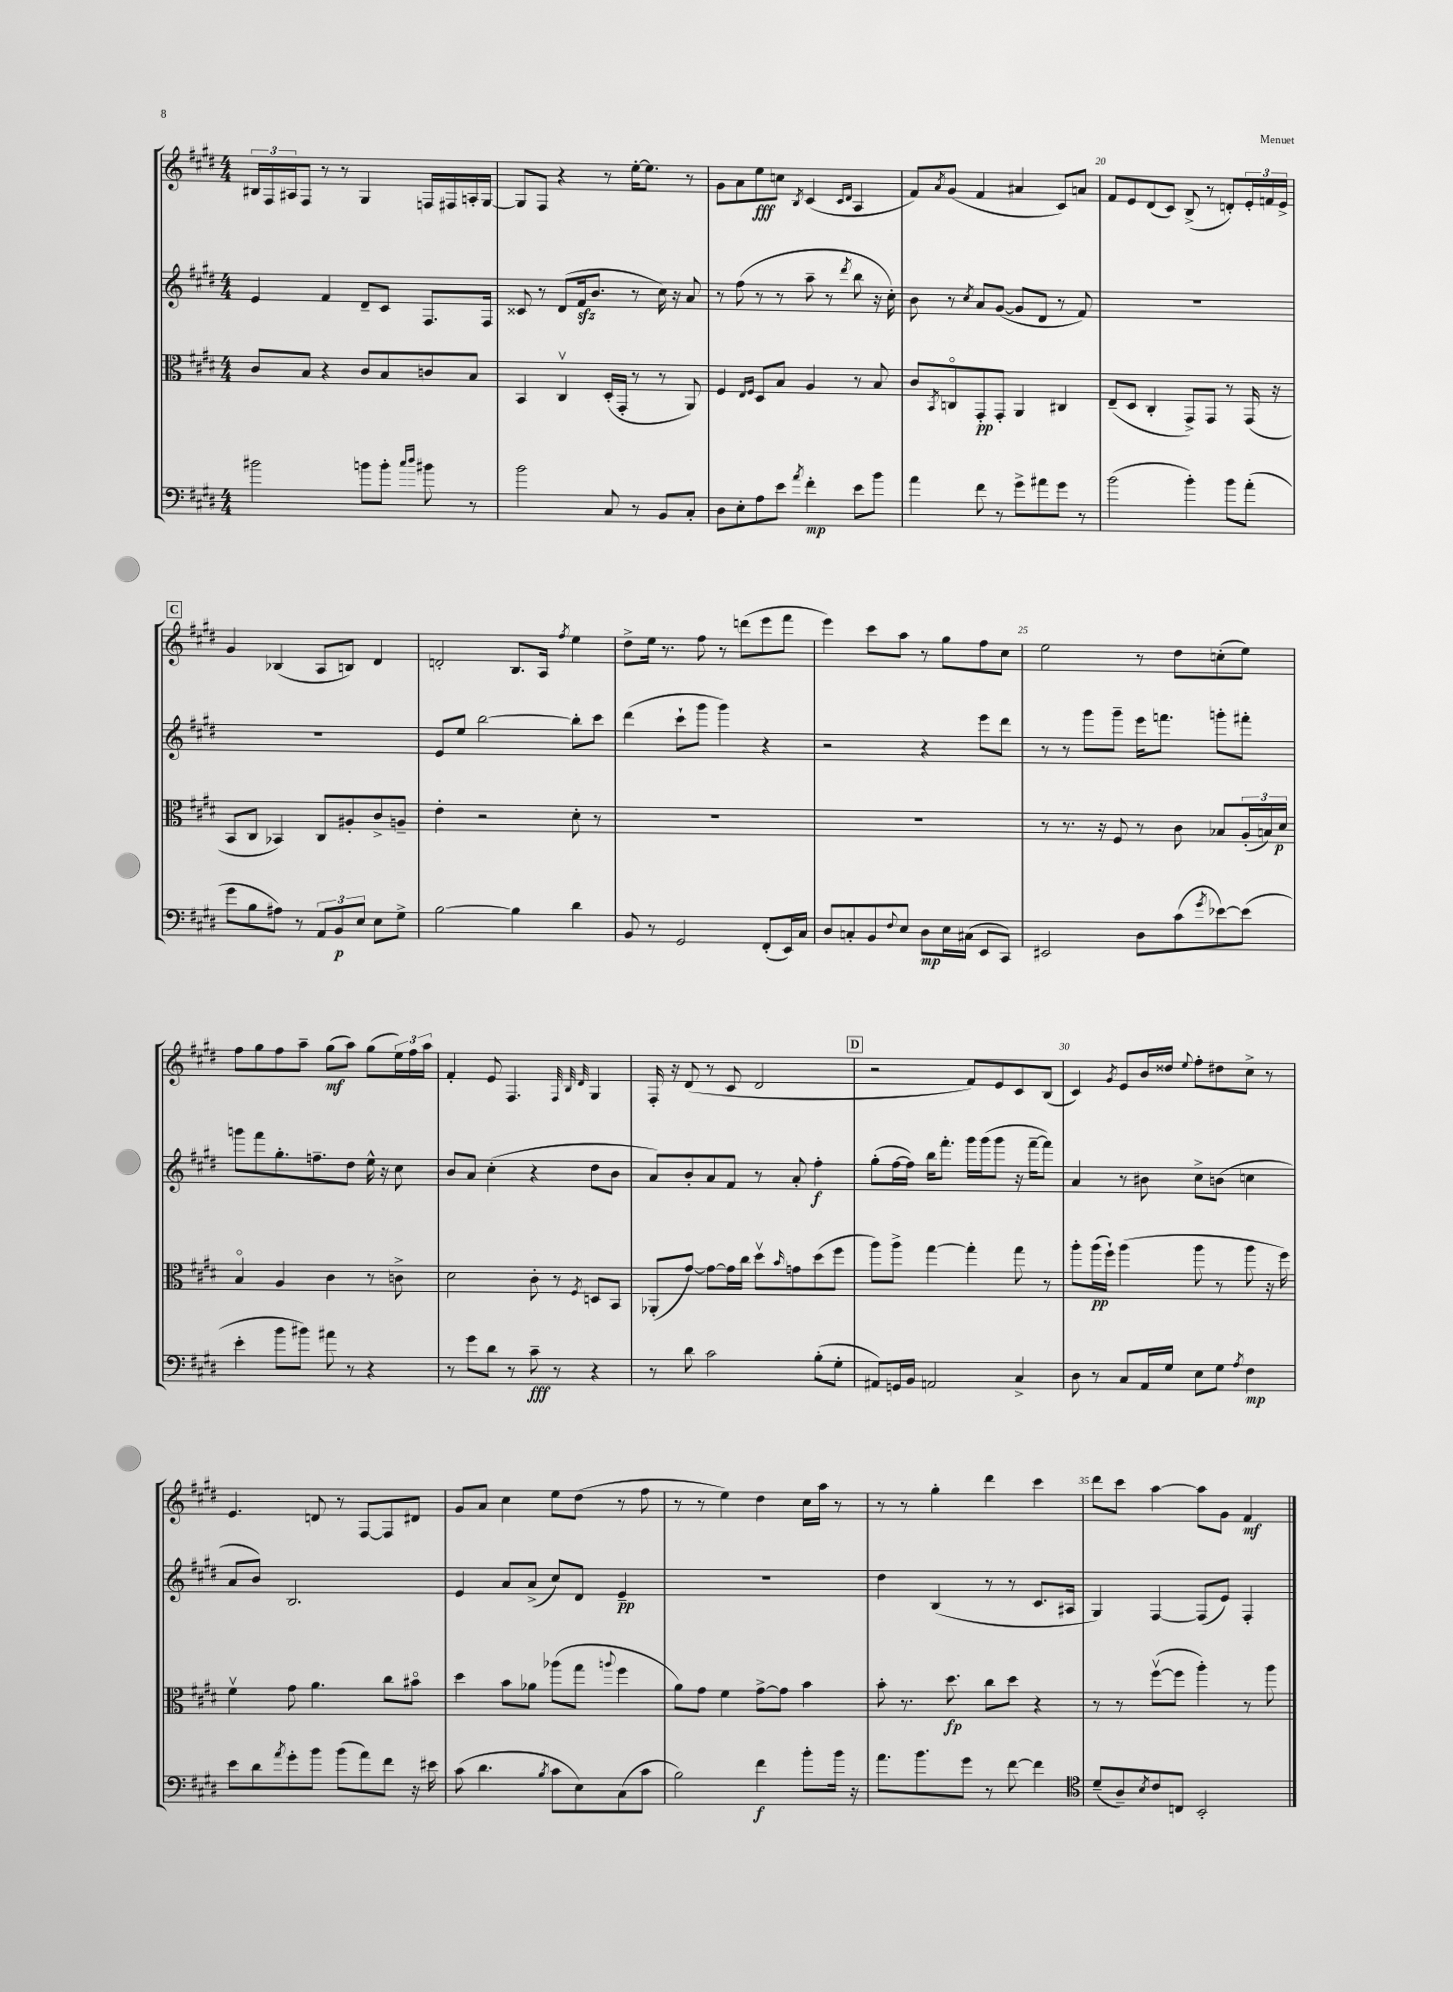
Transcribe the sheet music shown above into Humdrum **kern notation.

**kern	**kern	**kern	**kern
*staff4	*staff3	*staff2	*staff1
*clefF4	*clefC3	*clefG2	*clefG2
*k[f#c#g#d#]	*k[f#c#g#d#]	*k[f#c#g#d#]	*k[f#c#g#d#]
*M4/4	*M4/4	*M4/4	*M4/4
2b#	8c#	4e	24B#
.	.	.	24F#
.	.	.	24A#
.	8B	.	8F#
.	4r	4f#	8r
.	.	.	8r
8b	8c#	8d#~	4G#
8b'	8B	8c#	.
16qqcc#	.	.	.
16qqdd#	.	.	.
8b#	8c	8.F#	16F
.	.	.	16F#
8r	8B	.	16A'
.	.	16F#	[16G#
=	=	=	=
2b	4BB	8c##	8G#]
.	.	8r	8F#
.	4C#v	(8d#	4r
.	.	16f#	.
.	.	8.b	.
8C#	(16D#'	.	8r
.	16GG#'	.	.
8r	8r	8r	[16ee'
.	.	.	8.ee]
8BB	8r	16cc#)	.
.	.	16r	.
8C#'	8AA)	8a	8r
=	=	=	=
8D#	4F#	8r	8g#
8E'	.	(8ff#	8a
.	16qqE	.	.
.	16qqF#	.	.
8A	8D#	8r	8ee
8e	8B	8r	8cc
8qa	.	.	8qB
4f#'	4A	8aa~	(4c#
.	.	8r	.
.	.	.	16qqc#
.	.	8qddd#	16qqd#
8e	8r	8bb	4A
8b	8B	16r	.
.	.	16cc#')	.
=	=	=	=
4a	8c#	8b	8f#)
.	8qBB	.	8qa
.	8Co	8r	(8g#
.	.	8qcc#	.
8f#	8GG#'	8a	4f#
8r	8GG#'	([8g#	.
8g#^	4AA	8g#]	4a#
8a#	.	8d#	.
8g#	4C#	8r	8c#)
8r	.	8f#)	8a
=	=	=	=
(2b	(8E~	1r	8f#
.	8D#	.	8e
.	4C#'	.	(8d#
.	.	.	8c#)
4b')	8GG#^)	.	(8B^
.	8GG#	.	8r
8b	8r	.	8d')
(8a'	(16GG#	.	24e'
.	.	.	24f
.	16r	.	.
.	.	.	24e^
=	=	=	=
8g#	8BB	1r	4g#
8B	8C#	.	.
8A#)	4BB-)	.	(4B-
8r	.	.	.
12AA	8C#	.	8A
12BB	.	.	.
.	8A#'	.	8B)
12E	.	.	.
8E	8c#^	.	4d#
8G#^	8A~	.	.
=	=	=	=
[2B	4e'	8e	2d'
.	.	8ee	.
.	2r	[2bb	.
4B]	.	.	8.B
.	.	.	16A
.	.	.	8qff#
4d#	8d#'	8bb']	4ee
.	8r	8ccc#	.
=	=	=	=
8BB	1r	(4ddd#	8dd#^
8r	.	.	16ee
.	.	.	8.r
2GG#	.	8ccc#`	.
.	.	8ggg#	8ff#
.	.	4ggg#)	8r
.	.	.	(8ddd
(8FF#'	.	4r	8eee
16EE)	.	.	8fff#
16C#	.	.	.
=	=	=	=
8D#	1r	2r	4eee)
8C'	.	.	.
8BB	.	.	8ccc#
8qqF#	.	.	.
8E	.	.	8aa
8D#	.	4r	8r
16E	.	.	8gg#
(16C#	.	.	.
8EE	.	8eee	8ff#
8CC#)	.	8ddd#	8cc#
=	=	=	=
2EE#	8r	8r	2ee
.	8.r	8r	.
.	.	8ggg#	.
.	16r	.	.
.	8F#	8ggg#~	.
8D#	8r	16eee	8r
.	.	8.fff	.
(8c#	8c#	.	8dd#
8qg#	.	.	.
[8e-)	8B-	8ggg'	(8cc'
(8e-]	(24A'	8fff#'	8ee)
.	24B)	.	.
.	24d#	.	.
=	=	=	=
4e'	4Bo	8ggg	8ff#
.	.	8fff#	8gg#
8b	4A	8.gg#'	8ff#
8b#)	.	.	8aa~
.	.	8.ff~	.
8a#	4c#	.	(8gg#
8r	.	8dd#	8aa)
4r	8r	16ee^^	(8gg#
.	.	16r	.
.	8c^	8cc#	24ee)
.	.	.	24ff#
.	.	.	24aa
=	=	=	=
8r	2d#	8b	4f#'
8g#	.	8a	.
8d#	.	(4cc#'	8e
8r	.	.	4.F#
8c#~	8c#'	4r	.
8r	8r	.	.
.	.	.	32qqF#
.	.	.	32qqB
.	8qF#	.	32qqd#
4r	8D	8dd#	4G#
.	8BB	8b	.
=	=	=	=
8r	(8AA-'	8a)	16F#'
.	.	.	16r
8d#	[8g#)	8b'	(8d#
2c#	8g#_	8a	8r
.	16g#]	8f#	8c#
.	16cc#	.	.
.	8dd#v	8r	2d#
.	16qqb	.	.
.	8g	8a'	.
(8B'	(8dd#	4ff#'	.
8G#'	8ff#	.	.
=	=	=	=
8AA#)	8aa)	(8gg#'	2r
16GG	8aa^	[16ff#	.
16BB	.	16ff#])	.
2AA	[4gg#	16bb	.
.	.	8.fff#'	.
.	4gg#']	16ggg#	8f#)
.	.	(16ggg#	.
.	.	8ggg#	8e
4C#^	8gg#	16r	8c#
.	.	[16fff#~	.
.	8r	8fff#])	(8B
=	=	=	=
8D#	8aa'	4a	4c#)
8r	(16aa	.	.
.	16ff#`)	.	.
.	.	.	8qg#
8C#	(4aa	8r	8e
16AA	.	8b#	16b
16G#	.	.	16dd##
.	.	.	8qqee
8E	8aa	8cc#^	8ff#'
8G#	8r	(8b	8dd#
8qA	.	.	.
4F#	8aa	4cc	8cc#^
.	16r	.	8r
.	16ff#)	.	.
=	=	=	=
8e	4f#v	8a	4.e
8d#	.	8b)	.
8qa	.	.	.
8g#'	8g#	2.B	.
8b	4.a	.	8d
(8b	.	.	8r
8a)	.	.	[8F#
8f#	8cc#	.	8F#]
16r	8b#o	.	8d#
16e#	.	.	.
=	=	=	=
(8c#	4dd#	4e	8g#
4.d#	.	.	8a
.	8b	8a	4cc#
.	8a-	(8a^	.
8qB	.	.	.
8c#	(8aa-	8cc#)	8ee
8E)	8gg#	8d#	(8dd#
.	8qqaa	.	.
(8C#	4ff#	4e~	8r
8c#	.	.	8ff#
=	=	=	=
2B)	8a)	1r	8r
.	8g#	.	8r
.	4f#	.	4ee)
4f#	[8g#^	.	4dd#
.	8g#]	.	.
8b'	4b	.	16cc#
.	.	.	16aa
16b	.	.	8r
16r	.	.	.
=	=	=	=
8.a	8b'	4dd#	8r
.	8.r	.	8r
8.b	.	.	.
.	.	(4B	4gg#'
.	8.dd#	.	.
8g#	.	.	.
8r	8cc#	8r	4ddd#
[8f#	8dd#	8r	.
4f#]	4r	8.c#	4ccc#
.	.	16A#	.
=	=	=	=
*clefC4	*	*	*
(8d#~	8r	4G#)	8ddd#
8A~)	8r	.	8ccc#
8qB	.	.	.
8c#	([8ff#v	[4F#	[4aa
8C	8ff#]	.	.
2BB'	4aa')	(8F#]	8aa]
.	.	8e)	8g#
.	8r	4F#'	4f#
.	8aa	.	.
==	==	==	==
*-	*-	*-	*-
